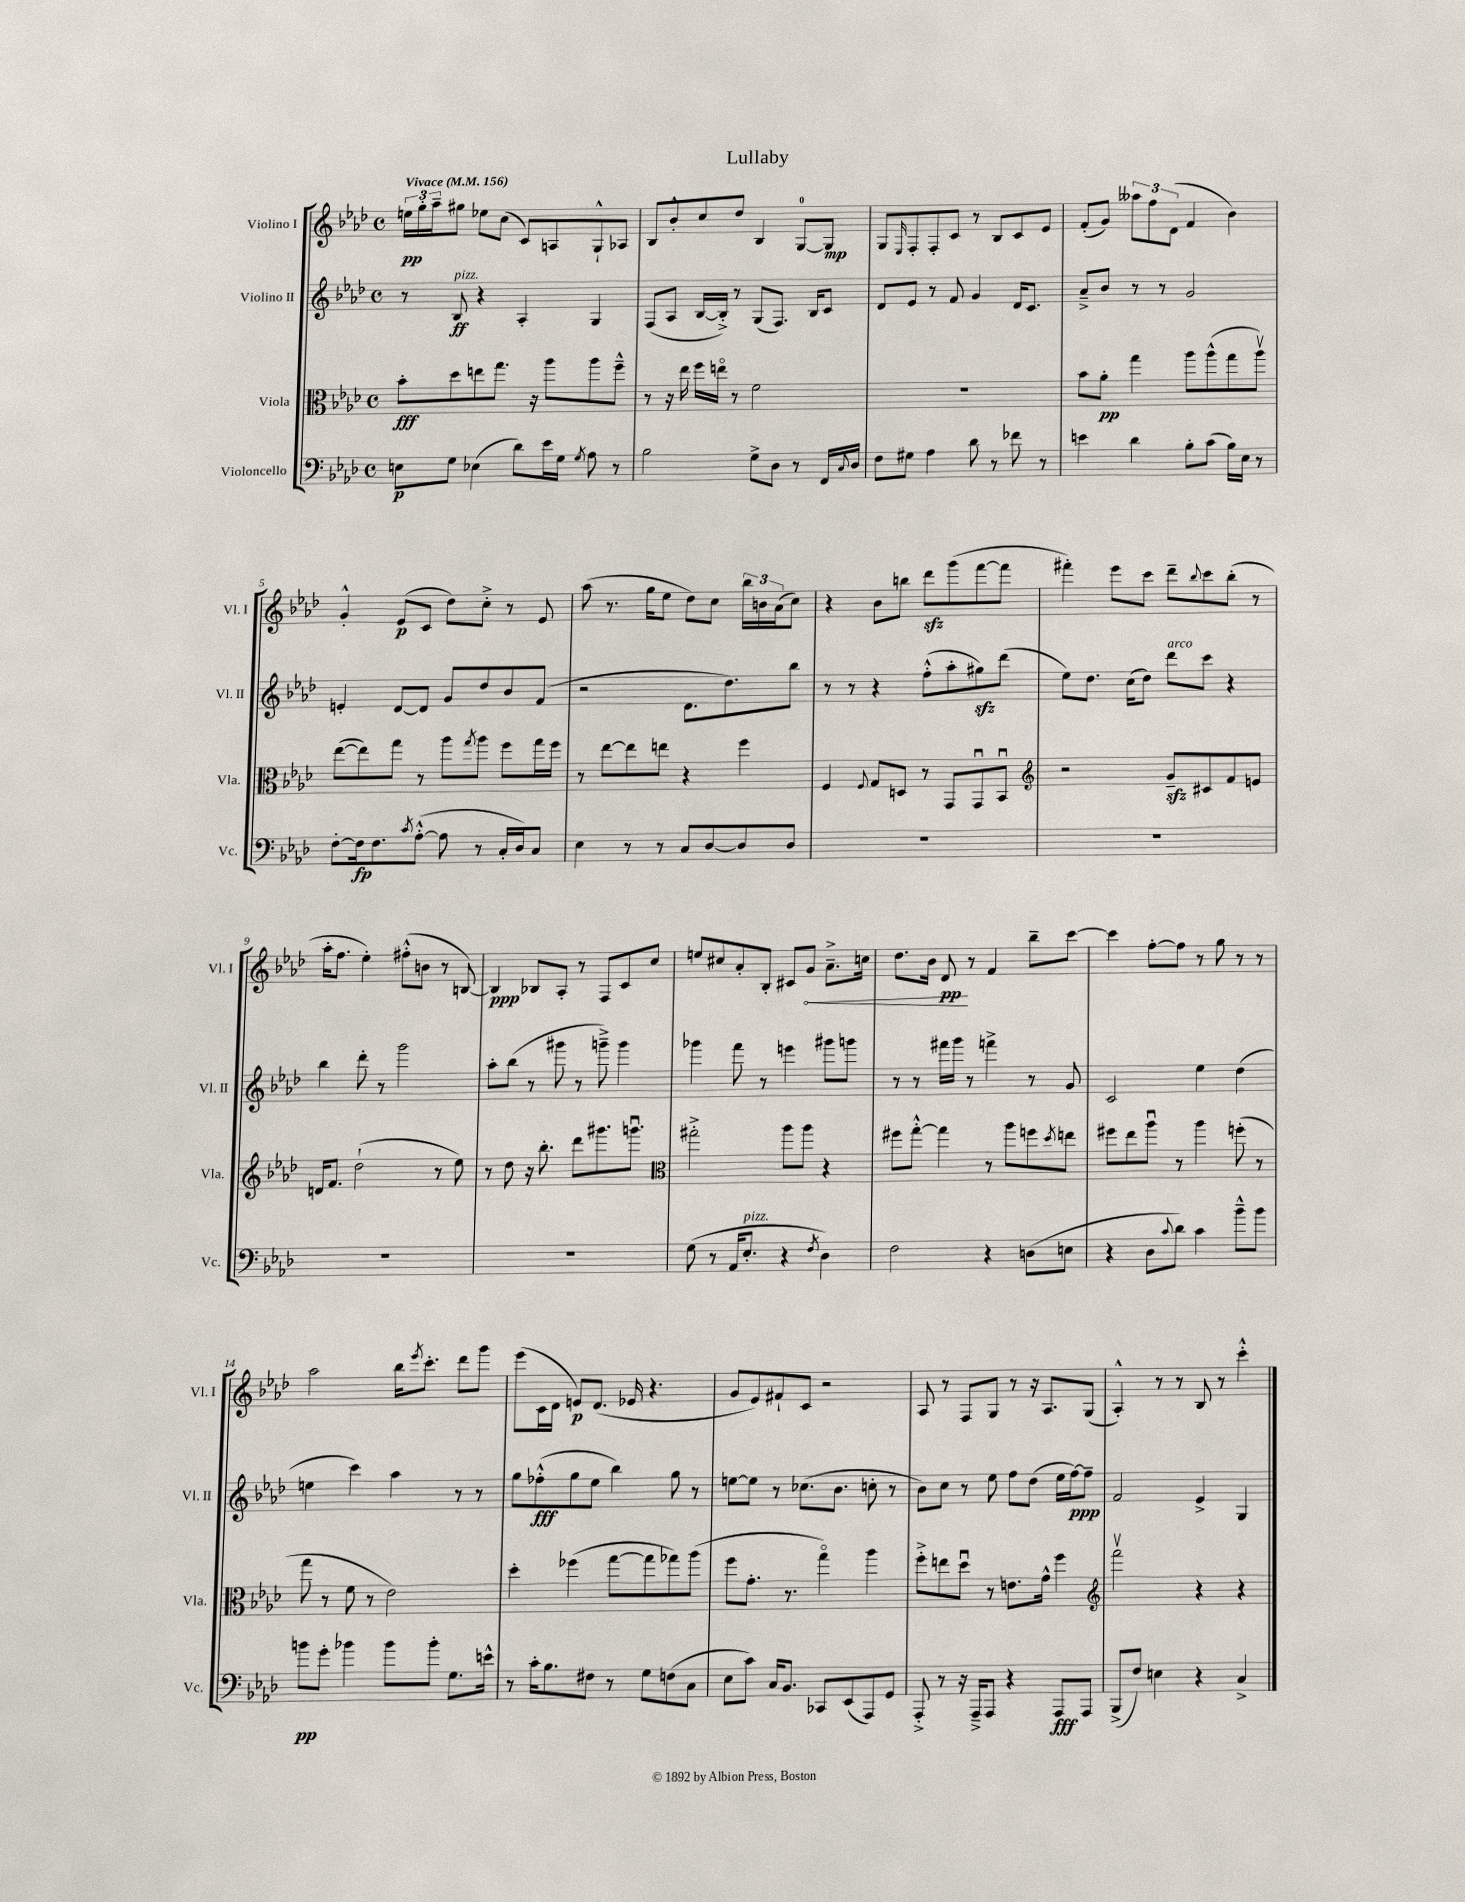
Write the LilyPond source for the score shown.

\header { title = "Lullaby" }
<<
\new StaffGroup <<
\new Staff = "s0" \with { instrumentName = "Violino I" shortInstrumentName = "Vl. I" } {
    \clef treble \key aes \major \defaultTimeSignature \time 4/4 \tempo "Vivace" 4 = 156
    \tuplet 3/2 { e''16\pp g''16-. aes''16-- } gis''8 ees''8 c''8( c'8) a8 g8-!-^ aes8 |
    bes8 bes'8-.-^ c''8 des''8 bes4 g8-0~ g8\mp |
    g8 \grace { ees16 } f8-. f8-. c'8 r8 bes8 c'8 ees'8 |
    f'8-.( g'8) \tuplet 3/2 { aeses''8 f''8 des'8( } f'4 bes'4) |
    g'4-.-^ ees'8\p( c'8 des''8) c''8-.-> r8 ees'8 |
    aes''8( r8. g''16 ees''8 des''8) c''8 \tuplet 3/2 { bes''16 b'16 aes'16( } c''8) |
    r4 bes'8 b''8 des'''8\sfz g'''8( f'''8~ f'''8 |
    fis'''4-.) ees'''8 c'''8 des'''8-- \appoggiatura { bes''8 } c'''8 bes''8-.( r8 |
    aes''16-. f''8. ees''4-.) fis''8-.-^( b'8 r8 b8~) |
    b4\ppp bes8 aes8-. r8 f8 c'8 c''8 |
    e''8 cis''8 aes'8-. bes8-. cis'8 \once \override Hairpin.circled-tip = ##t g'8\< aes'8.---> c''16 |
    des''8. bes'16 des'8\pp\! r8 f'4 bes''8-- c'''8~ |
    c'''4 f''8~-. f''8 r8 g''8 r8 r8 |
    aes''2 bes''16 \acciaccatura { ees'''8 } c'''8.-. des'''8 g'''8 |
    ees'''8( c'16 des'16 e'8\p) des'8.( ees'16 r4. |
    g'8 ees'8) fis'8-! c'8 r2 |
    aes8 r8 f8 g8 r8 r16 aes8. g8( |
    aes4-.-^) r8 r8 bes8 r8 c'''4-.-^ \bar "|." |
}
\new Staff = "s1" \with { instrumentName = "Violino II" shortInstrumentName = "Vl. II" } {
    \clef treble \key aes \major \defaultTimeSignature \time 4/4
    r8 bes8\ff^\markup { \italic "pizz." } r4 aes4-. g4 |
    f8( aes8 bes16~ bes16-.->) r8 g8( f8.) bes16 c'8 |
    des'8 ees'8 r8 f'8 g'4 des'16 c'8. |
    aes'8---> bes'8 r8 r8 g'2 |
    e'4-. des'8~ des'8 g'8 des''8 bes'8 f'8( |
    r2 des'8. des''8.) bes''8 |
    r8 r8 r4 f''8-.-^( aes''8-. gis''8\sfz) des'''8( |
    ees''8) des''8. c''16( des''8) des'''8^\markup { \italic "arco" } c'''8 r4 |
    bes''4 des'''8-. r8 g'''2 |
    aes''8-. bes''8( r8 gis'''8 r8 g'''8--->) g'''4 |
    ges'''4 f'''8 r8 e'''4 gis'''8 g'''8 |
    r8 r8 fis'''16 g'''16 r8 f'''4-> r8 g'8 |
    c'2 ees''4 des''4( |
    e''4 c'''4) aes''4 r8 r8 |
    g''8 fes''8-.-^\fff( g''8 ees''8 bes''4) g''8 r8 |
    e''8~ e''8 r8 ces''8.( bes'8. c''8-. r8 |
    bes'8) c''8 r8 ees''8 f''8 des''8( ees''16 f''16~\ppp) f''8-- |
    f'2 ees'4-> g4 \bar "|." |
}
\new Staff = "s2" \with { instrumentName = "Viola" shortInstrumentName = "Vla." } {
    \clef alto \key aes \major \defaultTimeSignature \time 4/4
    bes'8-.\fff des''8 e''8 g''8. r16 aes''8 aes''8 f''8---^ |
    r8 r16 ees''16 f''16 e''16\flageolet r8 f'2 |
    R1 |
    bes'8 aes'8-.\pp g''4 aes''8 aes''8-^( g''8 aes''8\upbow) |
    ees''8~( ees''8) g''8 r8 aes''8 \acciaccatura { g''8 } aes''8 f''8 g''16 f''16 |
    r8 ees''8~ ees''8 e''8 r4 f''4 |
    f4 \appoggiatura { f8 } g8 d8 r8 g,8 g,8\downbow bes,8\downbow |
    \clef treble r2 g'8--\sfz cis'8 f'8 e'8 |
    d'16 f'8. des''2-!( r8 ees''8) |
    r8 des''8 r16 bes''8.-. des'''8 gis'''8. g'''8.\downbow |
    \clef alto gis''2-.-> aes''8 aes''8 r4 |
    fis''8 g''8~-.-^ g''4 r8 aes''8 f''8 \acciaccatura { des''8 } e''8 |
    fis''8 ees''8 aes''8\downbow r8 aes''4 f''8-.( r8 |
    g''8 r8 f'8 r8 ees'2) |
    des''4-. fes''4( g''8~ g''8 ges''8) aes''8( |
    f''8 g'8.-. r8. g''4\flageolet) aes''4 |
    f''8-.-> e''8 des''8\downbow r8 e'8. g'16-^ f''4 |
    \clef treble f'''2\upbow r4 r4 \bar "|." |
}
\new Staff = "s3" \with { instrumentName = "Violoncello" shortInstrumentName = "Vc." } {
    \clef bass \key aes \major \defaultTimeSignature \time 4/4
    e8\p g8 ees4( des'8) ees'16 g16 \acciaccatura { g8 } aes8 r8 |
    bes2 g8-> des8 r8 f,16 \appoggiatura { c8 } des16 |
    f8 gis8 aes4 des'8 r8 fes'8 r8 |
    e'4 des'4 bes8-. c'8( bes16) ees16 r8 |
    f8~-. f16\fp f8. \acciaccatura { c'8 } aes8~-.-^( aes8 r8 c16-. des16) c8 |
    ees4 r8 r8 c8 des8~ des8 des8 |
    R1 |
    R1 |
    R1 |
    R1 |
    g8( r8 aes,16 ees8.-.^\markup { \italic "pizz." } r4 \acciaccatura { f8 } des4) |
    f2 r4 d8( e8 |
    r4 des8 \appoggiatura { c'8 } des'8) c'4 bes'8---^ bes'8 |
    b'8\pp g'8-. bes'4 bes'8 bes'8-. g8. e'16-^ |
    r8 c'16-. bes8. fis8 r8 g8 f8( c8 |
    ees8 c'8) c16 bes,8. ces,8 ees,8( aes,,8) g,8 |
    aes,,8-.-> r8 r16 aes,,16---> aes,,8 r4 aes,,8\fff aes,,8 |
    bes,,8->( f8) e4 r4 c4-> \bar "|." |
}
>>
>>
